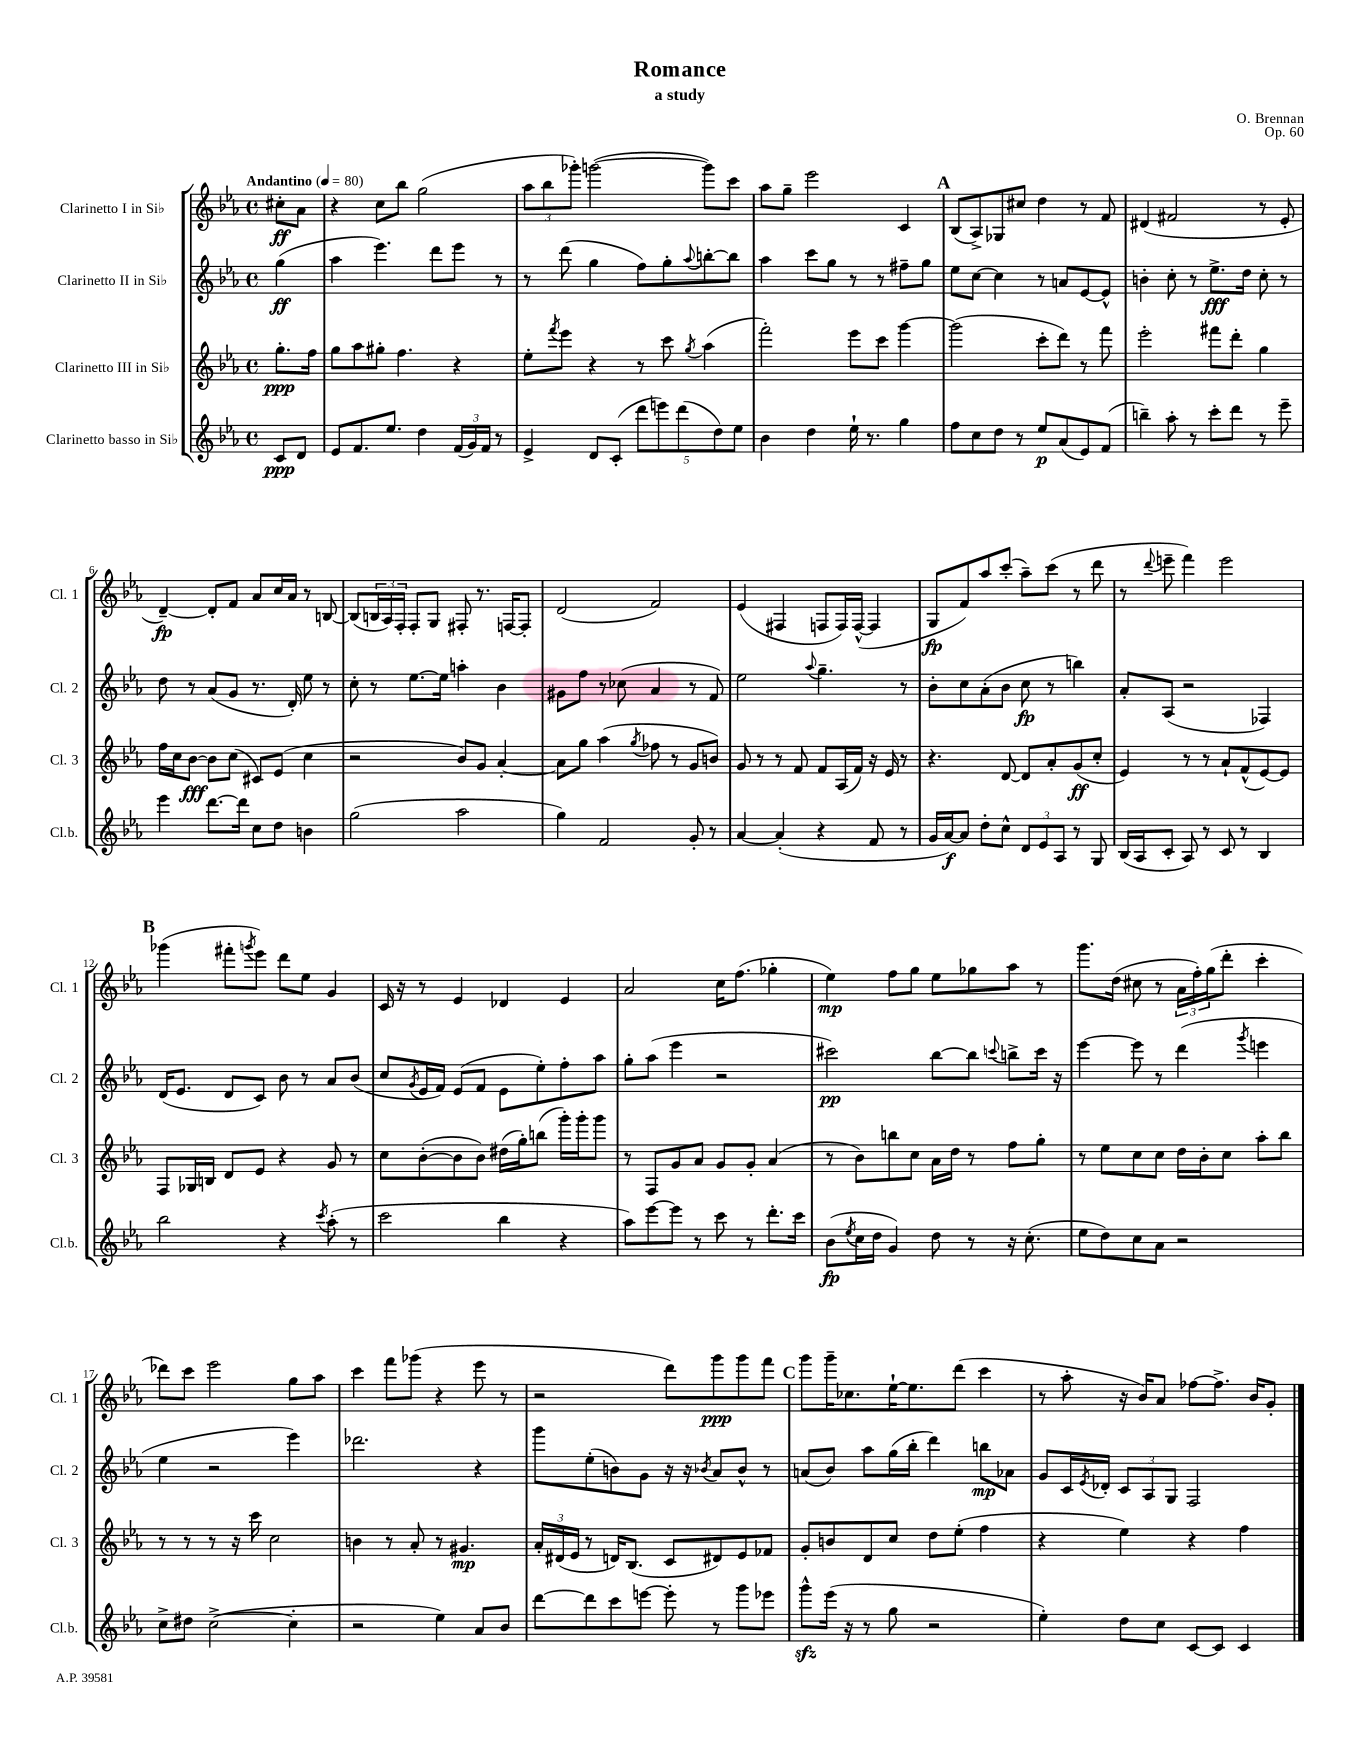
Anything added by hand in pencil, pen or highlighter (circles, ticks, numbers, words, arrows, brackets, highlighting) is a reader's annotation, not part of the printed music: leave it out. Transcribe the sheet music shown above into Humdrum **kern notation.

**kern	**dynam	**kern	**dynam	**kern	**dynam	**kern	**dynam
*part4	*part4	*part3	*part3	*part2	*part2	*part1	*part1
*staff4	*staff4	*staff3	*staff3	*staff2	*staff2	*staff1	*staff1
*I"Clarinetto basso in Si♭	*	*I"Clarinetto III in Si♭	*	*I"Clarinetto II in Si♭	*	*I"Clarinetto I in Si♭	*
*I'Cl.b.	*	*I'Cl. 3	*	*I'Cl. 2	*	*I'Cl. 1	*
*clefG2	*	*clefG2	*	*clefG2	*	*clefG2	*
*k[b-e-a-]	*	*k[b-e-a-]	*	*k[b-e-a-]	*	*k[b-e-a-]	*
*M4/4	*	*M4/4	*	*M4/4	*	*M4/4	*
*met(c)	*	*met(c)	*	*met(c)	*	*met(c)	*
*MM80	*	*MM80	*	*MM80	*	*MM80	*
=	=	=	=	=	=	=	=
!	!	!	!	!	!	!LO:TX:a:B:t=Andantino	!
8c/L	ppp	8.gg'\L	ppp	(4gg\	ff	8cc#X'\L	ff
8d/J	.	.	.	.	.	8a-\J	.
.	.	16ff\Jk	.	.	.	.	.
=1	=1	=1	=1	=1	=1	=1	=1
8e-/L	.	8gg\L	.	4aa-\	.	4r	.
8.f/	.	8aa-\	.	.	.	.	.
.	.	8gg#X'\J	.	4.eee-\)	.	8cc\L	.
8.ee-/J	.	.	.	.	.	.	.
.	.	4.ff\	.	.	.	8bb-\J	.
4dd\	.	.	.	.	.	(2gg\	.
.	.	.	.	8ddd\L	.	.	.
(24f/LL	.	4r	.	8eee-\J	.	.	.
24g/)	.	.	.	.	.	.	.
24f/JJ	.	.	.	.	.	.	.
8r	.	.	.	8r	.	.	.
=2	=2	=2	=2	=2	=2	=2	=2
4e-^/	.	8ee-'\L	.	8r	.	12aa-\L	.
.	.	.	.	.	.	12bb-\	.
.	.	8qfff/	.	.	.	.	.
.	.	8eee-\J	.	(8ddd\	.	.	.
.	.	.	.	.	.	12ggg-X'\J)	.
8d/L	.	4r	.	4gg\	.	([2gggn\	.
(8c'/J	.	.	.	.	.	.	.
10ddd\L	.	8r	.	8ff\L)	.	.	.
10eeen\)	.	.	.	.	.	.	.
.	.	8ccc\	.	8gg'\	.	.	.
(10ddd\	.	.	.	.	.	.	.
.	.	8qgg/	.	8qqaa-/	.	.	.
.	.	(4aa-\	.	[8bbn'\	.	8ggg\L])	.
10dd\)	.	.	.	.	.	.	.
.	.	.	.	8bb\J]	.	8ccc\J	.
10ee-\J	.	.	.	.	.	.	.
=3	=3	=3	=3	=3	=3	=3	=3
4b-\	.	2fff'\)	.	4aa-\	.	8aa-\L	.
.	.	.	.	.	.	8gg~\J	.
4dd\	.	.	.	8ccc\L	.	2eee-\	.
.	.	.	.	8gg\J	.	.	.
16ee-`\	.	8eee-\L	.	8r	.	.	.
8.r	.	.	.	.	.	.	.
.	.	8ccc\J	.	8r	.	.	.
4gg\	.	[4ggg\	.	8ff#X~\L	.	4c/	.
.	.	.	.	8gg\J	.	.	.
!!LO:REH:place=s1:t=A
=4	=4	=4	=4	=4	=4	=4	=4
8ff\L	.	(2ggg\]	.	8ee-\L	.	(8B-/L	.
8cc\	.	.	.	[8cc\J	.	8A-^/)	.
8dd\J	.	.	.	4cc\]	.	8G-X/	.
8r	.	.	.	.	.	8cc#X/J	.
8ee-/L	p	8ccc'\L	.	8r	.	4dd\	.
(8a-/	.	8ddd\J)	.	8an/L	.	.	.
8e-/)	.	8r	.	[8e-/	.	8r	.
(8f/J	.	8fff\	.	8e-^^/J]	.	8f/	.
=5	=5	=5	=5	=5	=5	=5	=5
4bbn~\)	.	2eee-'\	.	4bn'\	.	(4d#X/	.
8aa-'\	.	.	.	8cc'\	.	2f#X/	.
8r	.	.	.	8r	.	.	.
8ccc'\L	.	8fff#X\L	.	8.ee-^\L	fff	.	.
8ddd\J	.	8ddd'\J	.	.	.	.	.
.	.	.	.	16dd\Jk	.	.	.
8r	.	4gg\	.	8cc'\	.	8r	.
8eee-~\	.	.	.	8r	.	8e-'/	.
!!LO:LB:g=z
=6	=6	=6	=6	=6	=6	=6	=6
4eee-\	.	16ff\LL	.	8dd\	.	[4d~/)	fp
.	.	16cc\J	.	.	.	.	.
.	.	[8b-\J	fff	8r	.	.	.
[8.ddd\L	.	8b-\L]	.	(8a-/L	.	8d'/L]	.
.	.	(8cc\J	.	8g/J	.	8f/J	.
16ddd\Jk]	.	.	.	.	.	.	.
8cc\L	.	8c#X/L)	.	8.r	.	8a-/L	.
8dd\J	.	(8e-/J	.	.	.	16cc/L	.
.	.	.	.	16d'/)	.	16a-/JJ	.
4bn\	.	4cc\	.	8ee-\	.	8r	.
.	.	.	.	8r	.	[8Bn/	.
=7	=7	=7	=7	=7	=7	=7	=7
(2gg\	.	2r	.	8cc'\	.	(8B/L]	.
.	.	.	.	8r	.	24Bn/L	.
.	.	.	.	.	.	24A-/)	.
.	.	.	.	.	.	24F'/JJ	.
.	.	.	.	[8.ee-\L	.	8F'/L	.
.	.	.	.	.	.	8G/J	.
.	.	.	.	16ee-\Jk]	.	.	.
2aa-\	.	8b-/L)	.	4aan'\	.	8F#X'/	.
.	.	8g/J	.	.	.	8.r	.
.	.	[4a-'/	.	4b-\	.	.	.
.	.	.	.	.	.	[16Fn/KL	.
.	.	.	.	.	.	8F'/J]	.
=8	=8	=8	=8	=8	=8	=8	=8
4gg\)	.	8a-\L]	.	8g#X\L	.	(2d/	.
.	.	8gg\J	.	8ff\J	.	.	.
2f/	.	(4aa-\	.	8r	.	.	.
.	.	.	.	(8cc-X\	.	.	.
.	.	8qgg/	.	.	.	.	.
.	.	8ff-X\	.	4a-/	.	2f/)	.
.	.	8r	.	.	.	.	.
8g'/	.	8g/L	.	8r	.	.	.
8r	.	8bn/J)	.	8f/)	.	.	.
=9	=9	=9	=9	=9	=9	=9	=9
[4a-/	.	8g/	.	2ee-\	.	(4e-/	.
.	.	8r	.	.	.	.	.
(4a-'/]	.	8r	.	.	.	4F#X/	.
.	.	8f/	.	.	.	.	.
.	.	.	.	8qqaa-/	.	.	.
4r	.	8f/L	.	4.gg~\	.	8Fn/L	.
.	.	(16A-/L	.	.	.	16F/L)	.
.	.	16f/JJ)	.	.	.	([16F^^/JJ	.
8f/	.	16r	.	.	.	4F/]	.
.	.	16e-/	.	.	.	.	.
8r	.	8r	.	8r	.	.	.
=10	=10	=10	=10	=10	=10	=10	=10
16g/LL	.	4.r	.	8b-'\L	.	8G/L	fp
[16a-/J)	f	.	.	.	.	.	.
8a-/J]	.	.	.	8cc\	.	8f/)	.
8dd'\L	.	.	.	(8a-'\	.	8aa-/	.
8cc^^\J	.	[8d/	.	8b-\J	.	(8ccc'/J	.
12d/L	.	8d/L]	.	8cc\	fp	8aa-~\L)	.
12e-/	.	.	.	.	.	.	.
.	.	8a-'/	.	8r	.	(8ccc\J	.
12A-/J	.	.	.	.	.	.	.
8r	.	(8g/	ff	4bbn\)	.	8r	.
8G/	.	8cc'/J	.	.	.	8ddd\	.
=11	=11	=11	=11	=11	=11	=11	=11
(16B-/LL	.	4e-/)	.	8a-'/L	.	8r	.
16A-/J	.	.	.	.	.	.	.
.	.	.	.	.	.	8qqddd/	.
8c'/J	.	.	.	(8A-/J	.	8eeen~\	.
8A-/)	.	8r	.	2r	.	4fff\)	.
8r	.	8r	.	.	.	.	.
8c/	.	8a-`/L	.	.	.	2eee\	.
8r	.	(8f^^/	.	.	.	.	.
4B-/	.	[8e-/)	.	4F-X/)	.	.	.
.	.	8e-/J]	.	.	.	.	.
!!LO:LB:g=z
!!LO:REH:place=s1:t=B
=12	=12	=12	=12	=12	=12	=12	=12
2bb-\	.	8F/L	.	(16d/KL	.	(4ggg-X\	.
.	.	.	.	8.e-/J	.	.	.
.	.	16G-X/L	.	.	.	.	.
.	.	16Bn/JJ	.	.	.	.	.
.	.	8d/L	.	8d/L	.	8fff#X'\L	.
.	.	.	.	.	.	8qgggn/	.
.	.	8e-/J	.	8c/J)	.	8eee-\J)	.
4r	.	4r	.	8b-\	.	8ddd\L	.
.	.	.	.	8r	.	8ee-\J	.
8qccc/	.	.	.	.	.	.	.
(8aa-'\	.	8g/	.	8a-/L	.	4g/	.
8r	.	8r	.	(8b-/J	.	.	.
=13	=13	=13	=13	=13	=13	=13	=13
2ccc\	.	8cc\L	.	8cc/L	.	16c/	.
.	.	.	.	.	.	16r	.
.	.	.	.	8qg/	.	.	.
.	.	([8b-'\	.	16e-/L	.	8r	.
.	.	.	.	16f/JJ)	.	.	.
.	.	8b-\]	.	(8e-/L	.	4e-/	.
.	.	8b-\J)	.	8f/J	.	.	.
4bb-\	.	(16dd#X\LL	.	8e-\L	.	4d-X/	.
.	.	16gg'\J)	.	.	.	.	.
.	.	(8bbn\J	.	8ee-'\)	.	.	.
4r	.	16ggg'\LL)	.	8ff'\	.	4e-/	.
.	.	16ggg'\J	.	.	.	.	.
.	.	8ggg\J	.	8aa-\J	.	.	.
=14	=14	=14	=14	=14	=14	=14	=14
8aa-\L)	.	8r	.	8gg'\L	.	2a-/	.
[8eee-\	.	8F/L	.	(8aa-\J	.	.	.
8eee-\J]	.	8g/	.	4eee-\	.	.	.
8r	.	8a-/J	.	.	.	.	.
8ccc\	.	8g/L	.	2r	.	16cc\KL	.
.	.	.	.	.	.	(8.ff\J	.
8r	.	8g'/J	.	.	.	.	.
8.ddd'\L	.	(4a-/	.	.	.	4gg-X'\	.
16ccc\Jk	.	.	.	.	.	.	.
=15	=15	=15	=15	=15	=15	=15	=15
(8b-\L	fp	8r	.	2ccc#X\)	pp	4ee-\)	mp
8qee-/	.	.	.	.	.	.	.
16cc\L	.	8b-\L)	.	.	.	.	.
16dd\JJ	.	.	.	.	.	.	.
4g/)	.	8bbn\	.	.	.	8ff\L	.
.	.	8cc\J	.	.	.	8gg\J	.
8dd\	.	16a-\LL	.	[8bb-\L	.	8ee-\L	.
.	.	16dd\JJ	.	.	.	.	.
8r	.	8r	.	8bb-\J]	.	8gg-X\	.
.	.	.	.	8qqcccn/	.	.	.
16r	.	8ff\L	.	8bbn^\L	.	8aa-\J	.
(8.cc'\	.	.	.	.	.	.	.
.	.	8gg'\J	.	16ccc\Jk	.	8r	.
.	.	.	.	16r	.	.	.
=16	=16	=16	=16	=16	=16	=16	=16
8ee-\L	.	8r	.	[4eee-\	.	8.ggg\L	.
8dd\)	.	8ee-\L	.	.	.	.	.
.	.	.	.	.	.	(16dd\Jk	.
8cc\	.	8cc\	.	8eee-\]	.	8cc#X\	.
8a-\J	.	8cc\J	.	8r	.	8r	.
2r	.	16dd\LL	.	(4ddd\	.	24a-\LL	.
.	.	.	.	.	.	24ff'\)	.
.	.	16b-'\J	.	.	.	.	.
.	.	.	.	.	.	(24gg\J	.
.	.	8cc\J	.	.	.	8ddd'\J	.
.	.	.	.	8qggg/	.	.	.
.	.	8aa-'\L	.	4eeen\	.	4ccc'\	.
.	.	8bb-\J	.	.	.	.	.
!!LO:LB:g=z
=17	=17	=17	=17	=17	=17	=17	=17
8cc^\L	.	8r	.	4ee-\	.	8ddd-X\L)	.
8dd#X\J	.	8r	.	.	.	8ccc\J	.
([2cc^\	.	8r	.	2r	.	2eee-\	.
.	.	16r	.	.	.	.	.
.	.	16ccc\	.	.	.	.	.
.	.	2cc\	.	.	.	.	.
4cc'\]	.	.	.	4eee-\)	.	8gg\L	.
.	.	.	.	.	.	8aa-\J	.
=18	=18	=18	=18	=18	=18	=18	=18
2r	.	4bn\	.	2.ddd-X\	.	4ccc\	.
.	.	8r	.	.	.	8fff\L	.
.	.	8a-'/	.	.	.	(8ggg-X\J	.
4ee-\)	.	8r	.	.	.	4r	.
.	.	4.g#X/	mp	.	.	.	.
8a-/L	.	.	.	4r	.	8eee-\	.
8b-/J	.	.	.	.	.	8r	.
=19	=19	=19	=19	=19	=19	=19	=19
[8ddd\L	.	24a-'/LL	.	8ggg\L	.	2r	.
.	.	(24d#X/	.	.	.	.	.
.	.	24e-/JJ	.	.	.	.	.
8ddd\]	.	8r	.	(8ee-'\	.	.	.
8ccc\	.	16dn/KL)	.	8bn\)	.	.	.
.	.	(8.B-/J	.	.	.	.	.
[8eeen\J	.	.	.	8g\J	.	.	.
8eee'\]	.	8c/L	.	16r	.	8ddd\L)	.
.	.	.	.	16r	.	.	.
.	.	.	.	8qb-X/	.	.	.
8r	.	8d#X/)	.	8a-/L	.	8ggg\	ppp
8ggg\L	.	8e-/	.	8b-^^/J	.	8ggg\	.
8eee-X\J	.	8f-X/J	.	8r	.	8fff\J	.
!!LO:REH:place=s1:t=C
=20	=20	=20	=20	=20	=20	=20	=20
8gggzz^^\L	.	8g'/L	.	(8an/L	.	8ggg\L	.
(16eee-\Jk	.	8bn/	.	8b-/J)	.	16ggg~\K	.
16r	.	.	.	.	.	8.cc-X\	.
8r	.	8d/	.	8aa-\L	.	.	.
8gg\	.	8cc/J	.	(16gg\L	.	[16ee-`\K	.
.	.	.	.	16bb-'\JJ	.	8.ee-\]	.
2r	.	8dd\L	.	4ddd\)	.	.	.
.	.	(8ee-'\J	.	.	.	(8ddd\J	.
.	.	4ff\	.	8bbn\L	mp	4ccc\	.
.	.	.	.	8a-X\J	.	.	.
=21	=21	=21	=21	=21	=21	=21	=21
4ee-'\)	.	4r	.	8g/L	.	8r	.
.	.	.	.	16c/L	.	8aa-'\	.
.	.	.	.	8qe-/	.	.	.
.	.	.	.	16d-X'/JJ	.	.	.
8dd\L	.	4ee-\)	.	12c/L	.	16r	.
.	.	.	.	.	.	16b-/KL)	.
.	.	.	.	12A-/	.	.	.
8cc\J	.	.	.	.	.	8a-/J	.
.	.	.	.	12G/J	.	.	.
[8c/L	.	4r	.	2F/	.	[8ff-X\L	.
8c/J]	.	.	.	.	.	8.ff-^\J]	.
4c/	.	4ff\	.	.	.	.	.
.	.	.	.	.	.	16b-/KL	.
.	.	.	.	.	.	8g'/J	.
==	==	==	==	==	==	==	==
*-	*-	*-	*-	*-	*-	*-	*-
